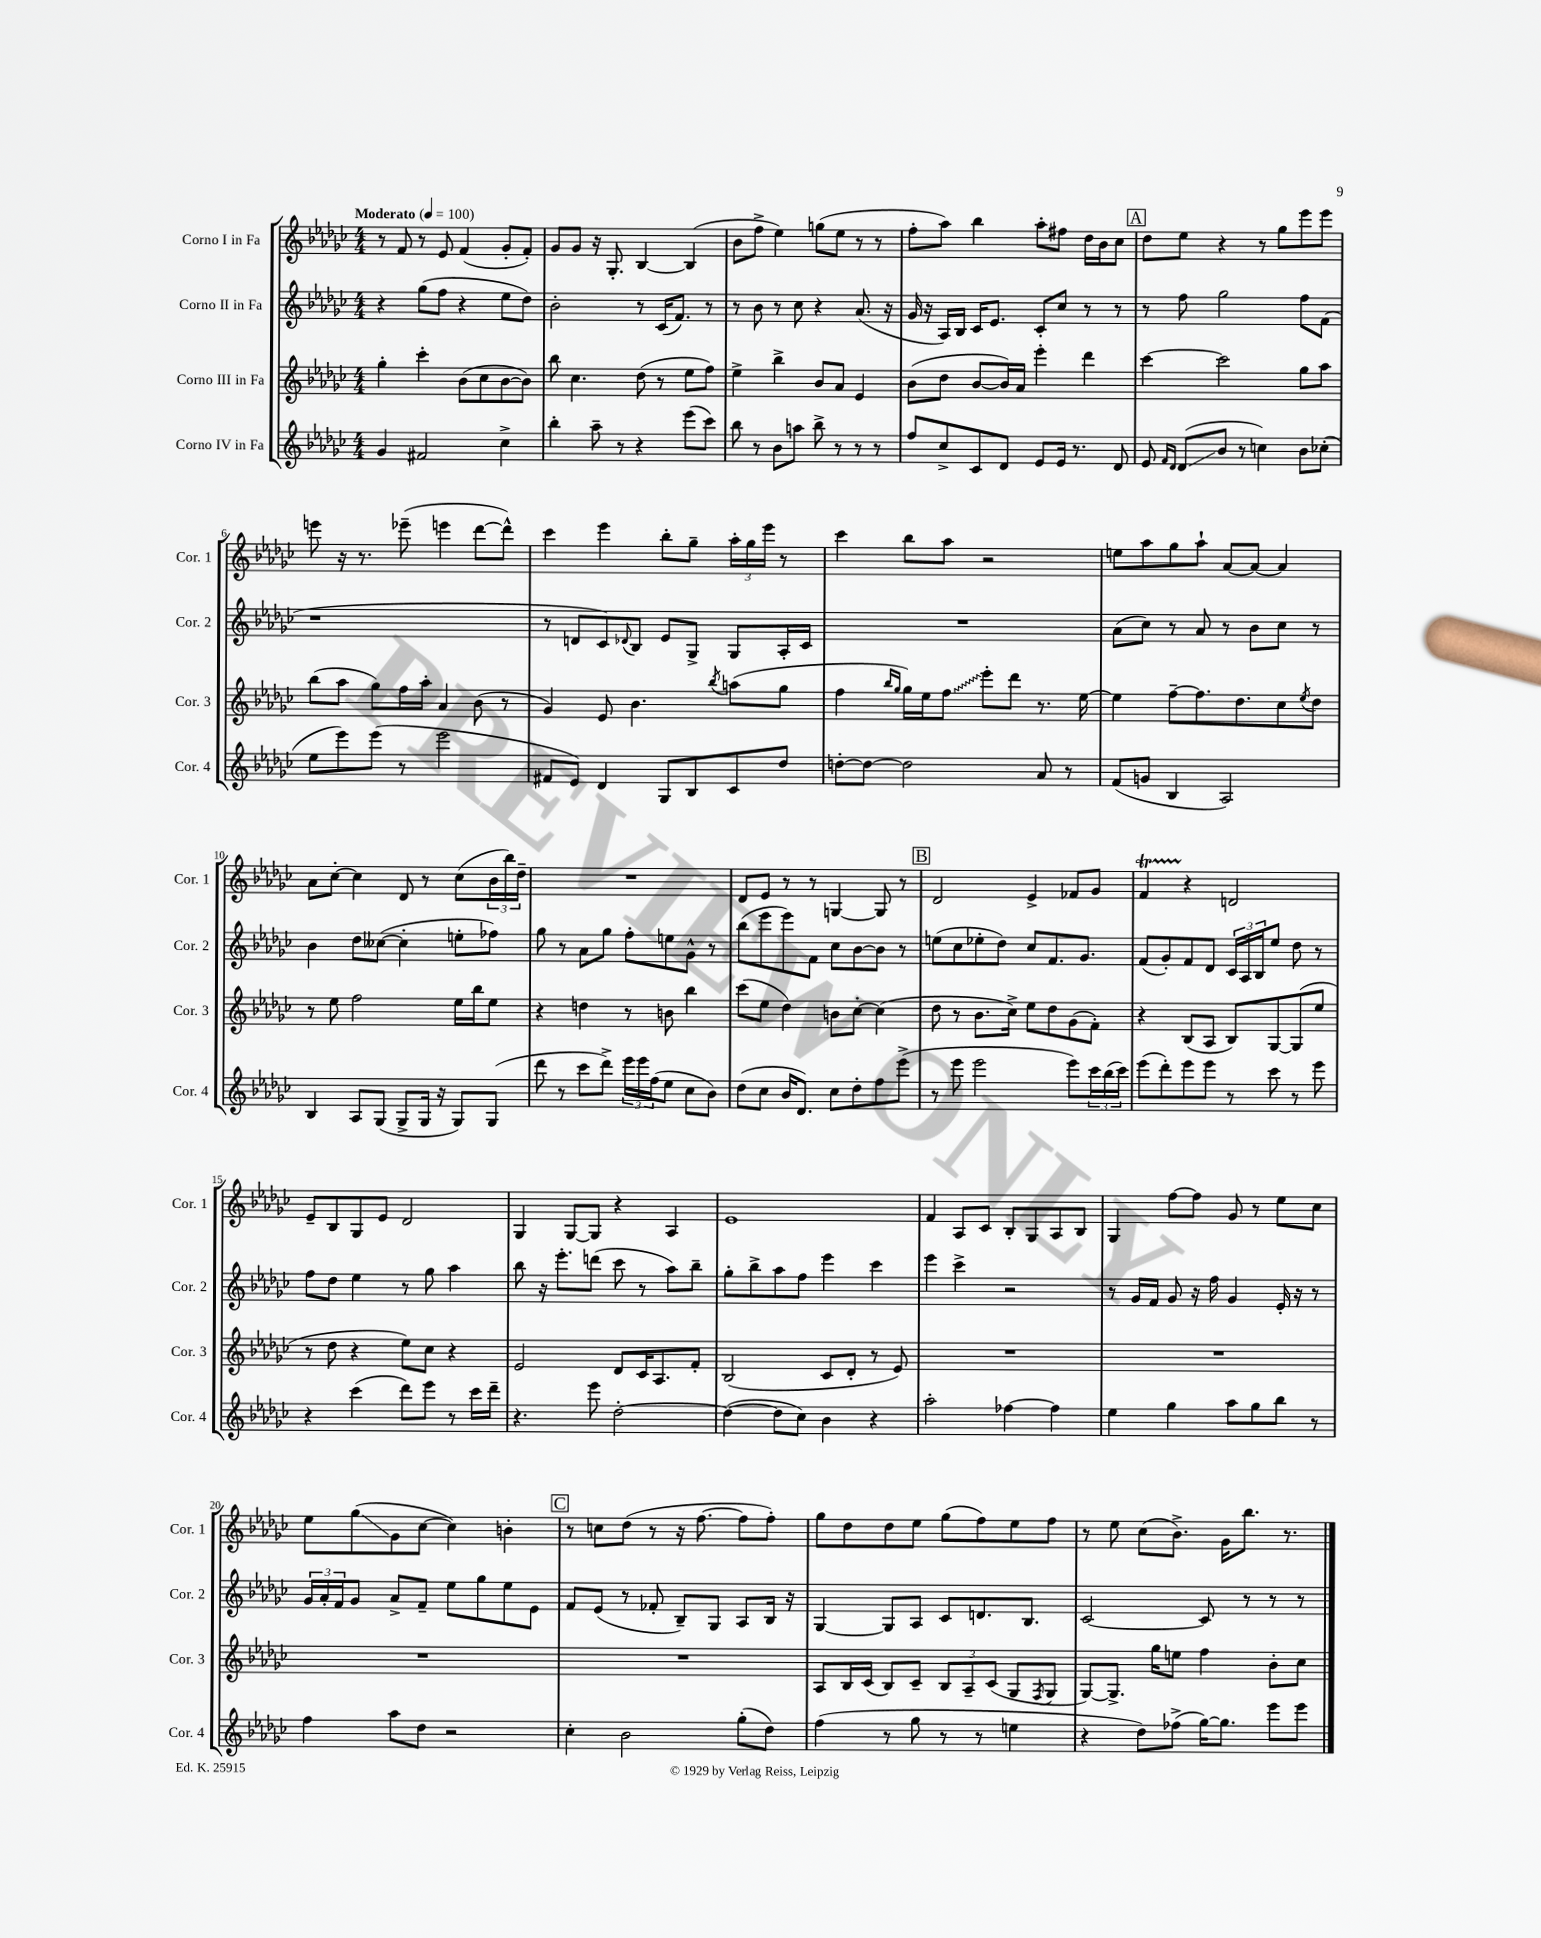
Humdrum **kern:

**kern	**kern	**kern	**kern
*staff4	*staff3	*staff2	*staff1
*clefG2	*clefG2	*clefG2	*clefG2
*k[b-e-a-d-g-c-]	*k[b-e-a-d-g-c-]	*k[b-e-a-d-g-c-]	*k[b-e-a-d-g-c-]
*M4/4	*M4/4	*M4/4	*M4/4
*MM100	*MM100	*MM100	*MM100
4g-/	4gg-'\	4r	8r
.	.	.	8f/
2f#/	4ccc-'\	(8gg-\L	8r
.	.	8ff\J	8e-/
.	(8b-\L	4r	(4f/
.	8cc-\	.	.
4cc-^\	[8b-\	8ee-\L	8g-'/L
.	8b-\]J)	8dd-\J)	8f'/J)
=	=	=	=
4bb-'\	8bb-\	2b-'\	8g-/L
.	4.cc-\	.	8g-/J
8aa-~\	.	.	16r
.	.	.	8.G-'/
8r	.	.	.
4r	(8dd-\	8r	[4B-/
.	8r	(16c-/LK	.
.	.	8.f/J)	.
(8eee-\L	8ee-\L	.	(4B-/]
8ccc-\J)	8ff\J)	8r	.
=	=	=	=
8bb-\	4ee-^\	8r	8b-\L
8r	.	8b-\	8ff^\J
8b-\L	4bb-^\	8r	4ee-\)
8aa\J	.	8cc-\	.
8bb-^\	8b-/L	4r	(8gg\L
8r	8a-/J	.	8ee-\J
8r	4e-/	(8.a-/	8r
8r	.	.	8r
.	.	16r	.
=	=	=	=
8ff/L	(8b-\L	16g-/	8ff'\L
.	.	16r	.
8cc-^/	8dd-\J	16A-/LL)	8aa-\J)
.	.	16B-/JJ	.
8c-/	[8b-/L	16c-/LK	4bb-\
.	.	8.e-/J	.
8d-/J	16b-/]L)	.	.
.	16a-/JJ	.	.
8e-/L	4eee-'\	8c-'/L	8aa-'\L
16e-/Jk	.	8cc-/J	8ff#\J
8.r	.	.	.
.	4ddd-\	8r	16dd-\LL
.	.	.	16b-\J
8d-/	.	8r	8cc-\J
=	=	=	=
8e-/	[4ccc-\	8r	8dd-\L
16qqf/LL	.	.	.
16qqd-/JJ	.	.	.
(8d-/L	.	8ff\	8ee-\J
8b-/J	2ccc-\]	2gg-\	4r
8r	.	.	.
4cc\)	.	.	8r
.	.	.	8gg-\L
8b-\L	8gg-\L	8ff\L	8eee-\
(8cc-'\J	8aa-\J	(8f\J	8eee-\J
=	=	=	=
8ee-\L	(8bb-\L	1r	8eee\
8eee-\)	8aa-\J	.	16r
.	.	.	8.r
(8eee-\J	8gg-\L)	.	.
8r	16ff\L	.	(8eee-~\
.	16aa-'\JJ	.	.
2eee-\	4a-/	.	4eee\
.	(8b-\	.	[8ddd-\L
.	8r	.	8ddd-^^\]J)
=	=	=	=
8f#/L	4g-/)	8r	4ccc-\
8e-/J)	.	8d/L	.
4d-/	8e-/	8c-/)	4eee-\
.	.	8qqd-/	.
.	4.b-\	8B-/J	.
8G-/L	.	8e-/L	8bb-'\L
8B-/	.	8G-^/J	8gg-~\J
.	8qbb-/	.	.
8c-/	(8aa\L	8G-/L	24aa-'\LL
.	.	.	24gg-\
.	.	.	24eee-\JJ
8dd-/J	8gg-\J	16A-'/L	8r
.	.	16c-/JJ	.
=	=	=	=
[8dd'\L	4ff\	1r	4ccc-\
8dd\_J	.	.	.
.	16qqbb-/LL	.	.
.	16qqgg-/JJ	.	.
2dd\]	16gg-\LL)	.	8bb-\L
.	16ee-\J	.	.
.	8ff\J	.	8aa-\J
.	8eee-'\L	.	2r
.	8ddd-\J	.	.
8a-/	8.r	.	.
8r	.	.	.
.	[16ee-\	.	.
=	=	=	=
(8f/L	4ee-\]	(8a-\L	8ee\L
8g/J	.	8cc-\J)	8aa-\
4B-/	[8ff~\L	8r	8gg-\
.	8.ff\]	8a-/	8aa-`\J
2A-/)	.	8r	[8a-/L
.	8.dd-\	.	.
.	.	8b-\L	8a-/_J
.	8cc-\	8cc-\J	4a-/]
.	8qee-/	.	.
.	8dd-\J	8r	.
=	=	=	=
4B-/	8r	4b-\	8a-\L
.	8ee-\	.	[8cc-'\J
8A-/L	2ff\	8dd-\L	4cc-\]
(8G-/J	.	([8cc--\J	.
8G-^/L	.	4cc--'\]	8d-/
16G-/Jk	.	.	8r
16r	.	.	.
8G-/L)	16ee-\LL	8ee'\L	(8cc-\L
.	16bb-\J	.	.
(8G-/J	8ee-\J	8ff-\J)	24b-\L
.	.	.	24bb-\)
.	.	.	24dd-~\JJ
=	=	=	=
8ddd-\	4r	8gg-\	1r
8r	.	8r	.
8ccc-\L	4dd\	8a-\L	.
8ddd-^\J)	.	8gg-\J	.
24eee-\LL	8r	8ff'\L	.
24eee-\	.	.	.
(24ff\J	.	.	.
8ee-\J	8b\	8ee\	.
8cc-\L	4bb-\	8g-^^\J	.
8b-\J)	.	8r	.
=	=	=	=
(8dd-\L	(8ccc-\L	(8bb-\L	8d-/L
8cc-\J	8ee-\J	8eee-\	8e-/J
16b-/LK	4dd-\)	8eee-\)	8r
8.d-/J)	.	.	.
.	.	8f\J	8r
8cc-\L	8b\L	8cc-\L	[4G/
8dd-'\	[8cc-'\J	[8b-\	.
8ff\	(4cc-\]	8b-\]J	8G/]
(8eee-^\J	.	8r	8r
=	=	=	=
8r	8dd-\	(8ee\L	2d-/
8eee-\	8r	8cc-\	.
2eee-\	8.b-\L	8ee-'\	.
.	.	8dd-\J)	.
.	16cc-^\Jk)	.	.
.	8ee-\L	8cc-/L	4e-^/
.	8dd-\	8.f/	.
8eee-\L)	(8g-\	.	8f-/L
.	.	8.g-/J	.
24ccc-\L	8f'\J)	.	8g-/J
(24bb-\	.	.	.
24ccc-\JJ)	.	.	.
=	=	=	=
(8eee-\L	4r	(8f/L	4f/
8ddd-'\)	.	8g-'/)	.
8eee-\	(8B-/L	8f/	4r
8eee-\J	8A-/J	8d-/J	.
8r	8B-/L)	24c-/LL	2d/
.	.	24A-/	.
.	.	24B-/J	.
8ccc-\	[8G-/	8ee-/J	.
8r	(8G-/]	8dd-\	.
8eee-\	8ee-/J	8r	.
=	=	=	=
4r	8r	8ff\L	8e-~/L
.	8dd-\	8dd-\J	8B-/
(4ccc-\	4r	4ee-\	8G-/
.	.	.	8e-/J
8ddd-\L)	8ee-\L)	8r	2d-/
8eee-\J	8cc-\J	8gg-\	.
8r	4r	4aa-\	.
16ccc-\LL	.	.	.
16ddd-~\JJ	.	.	.
=	=	=	=
4.r	2e-/	8bb-\	4G-/
.	.	16r	.
.	.	8.eee-'\L	.
.	.	.	[8G-/L
8eee-\	.	(8ddd\J	8G-/]J
[2dd-'\	8d-/L	8ccc-\	4r
.	16c-/K	8r	.
.	8.A-/	.	.
.	.	8aa-\L)	4A-/
.	8f'/J	8bb-~\J	.
=	=	=	=
(4dd-\_	(2B-/	8gg-'\L	1e-
.	.	8bb-^\	.
8dd-\]L	.	8aa-\	.
8cc-\J)	.	8ff\J	.
4b-\	8c-/L	4eee-\	.
.	8d-'/J	.	.
4r	8r	4ccc-\	.
.	8e-/)	.	.
=	=	=	=
2aa-'\	1r	4eee-\	4f/
.	.	4ccc-^\	8A-/L
.	.	.	8c-/J
[4ff-\	.	2r	8B-'/L
.	.	.	8G-/
4ff-\]	.	.	8A-/
.	.	.	8B-/J
=	=	=	=
4ee-\	1r	8r	4G-/
.	.	16g-/LL	.
.	.	16f/JJ	.
4gg-\	.	8g-/	[8ff\L
.	.	16r	8ff\]J
.	.	16ff\	.
8aa-\L	.	4g-/	8g-/
8gg-\	.	.	8r
8bb-\J	.	16e-'/	8ee-\L
.	.	16r	.
8r	.	8r	8cc-\J
=	=	=	=
4ff\	1r	24g-/LL	8ee-\L
.	.	24a-'/	.
.	.	24f/J	.
.	.	8g-/J	(8gg-\
8aa-\L	.	8a-^/L	8g-\
8dd-\J	.	8f~/J	[8cc-\J
2r	.	8ee-\L	4cc-\])
.	.	8gg-\	.
.	.	8ee-\	4b'\
.	.	8e-\J	.
=	=	=	=
4cc-'\	1r	8f/L	8r
.	.	(8e-/J	8cc\L
2b-\	.	8r	(8dd-\J
.	.	8f-'/	8r
.	.	8B-~/L)	16r
.	.	.	[8.ff\
.	.	8G-/J	.
(8gg-'\L	.	8A-/L	8ff\]L
8dd-\J)	.	16B-/Jk	8ff'\J)
.	.	16r	.
=	=	=	=
(4ff\	8A-/L	[4G-/	8gg-\L
.	16B-/L	.	8dd-\
.	(16c-/JJ	.	.
8r	8B-/L)	8G-/]L	8dd-\
8gg-\	8c-~/J	8A-/J	8ee-\J
8r	12B-/L	8c-/L	(8gg-\L
.	12A-~/	.	.
8r	.	8.d/	8ff\)
.	(12c-/J	.	.
4ee\	8G-/L	.	8ee-\
.	.	8.B-/J	.
.	8qF/	.	.
.	8G-/J	.	8ff\J
=	=	=	=
4r	[8G-/L)	[2c-/	8r
.	8.G-^/]J	.	8ee-\
8dd-\L)	.	.	(8cc-\L
.	16gg-\LK	.	.
(8ff-^\J	8ee\J	.	8.b-^\J)
[16gg-\LK)	4ff\	8c-/]	.
8.gg-\]J	.	.	16g-\LK
.	.	8r	8.bb-\J
8eee-\L	8b-'\L	8r	.
.	.	.	8.r
8eee-\J	8cc-\J	8r	.
==	==	==	==
*-	*-	*-	*-
